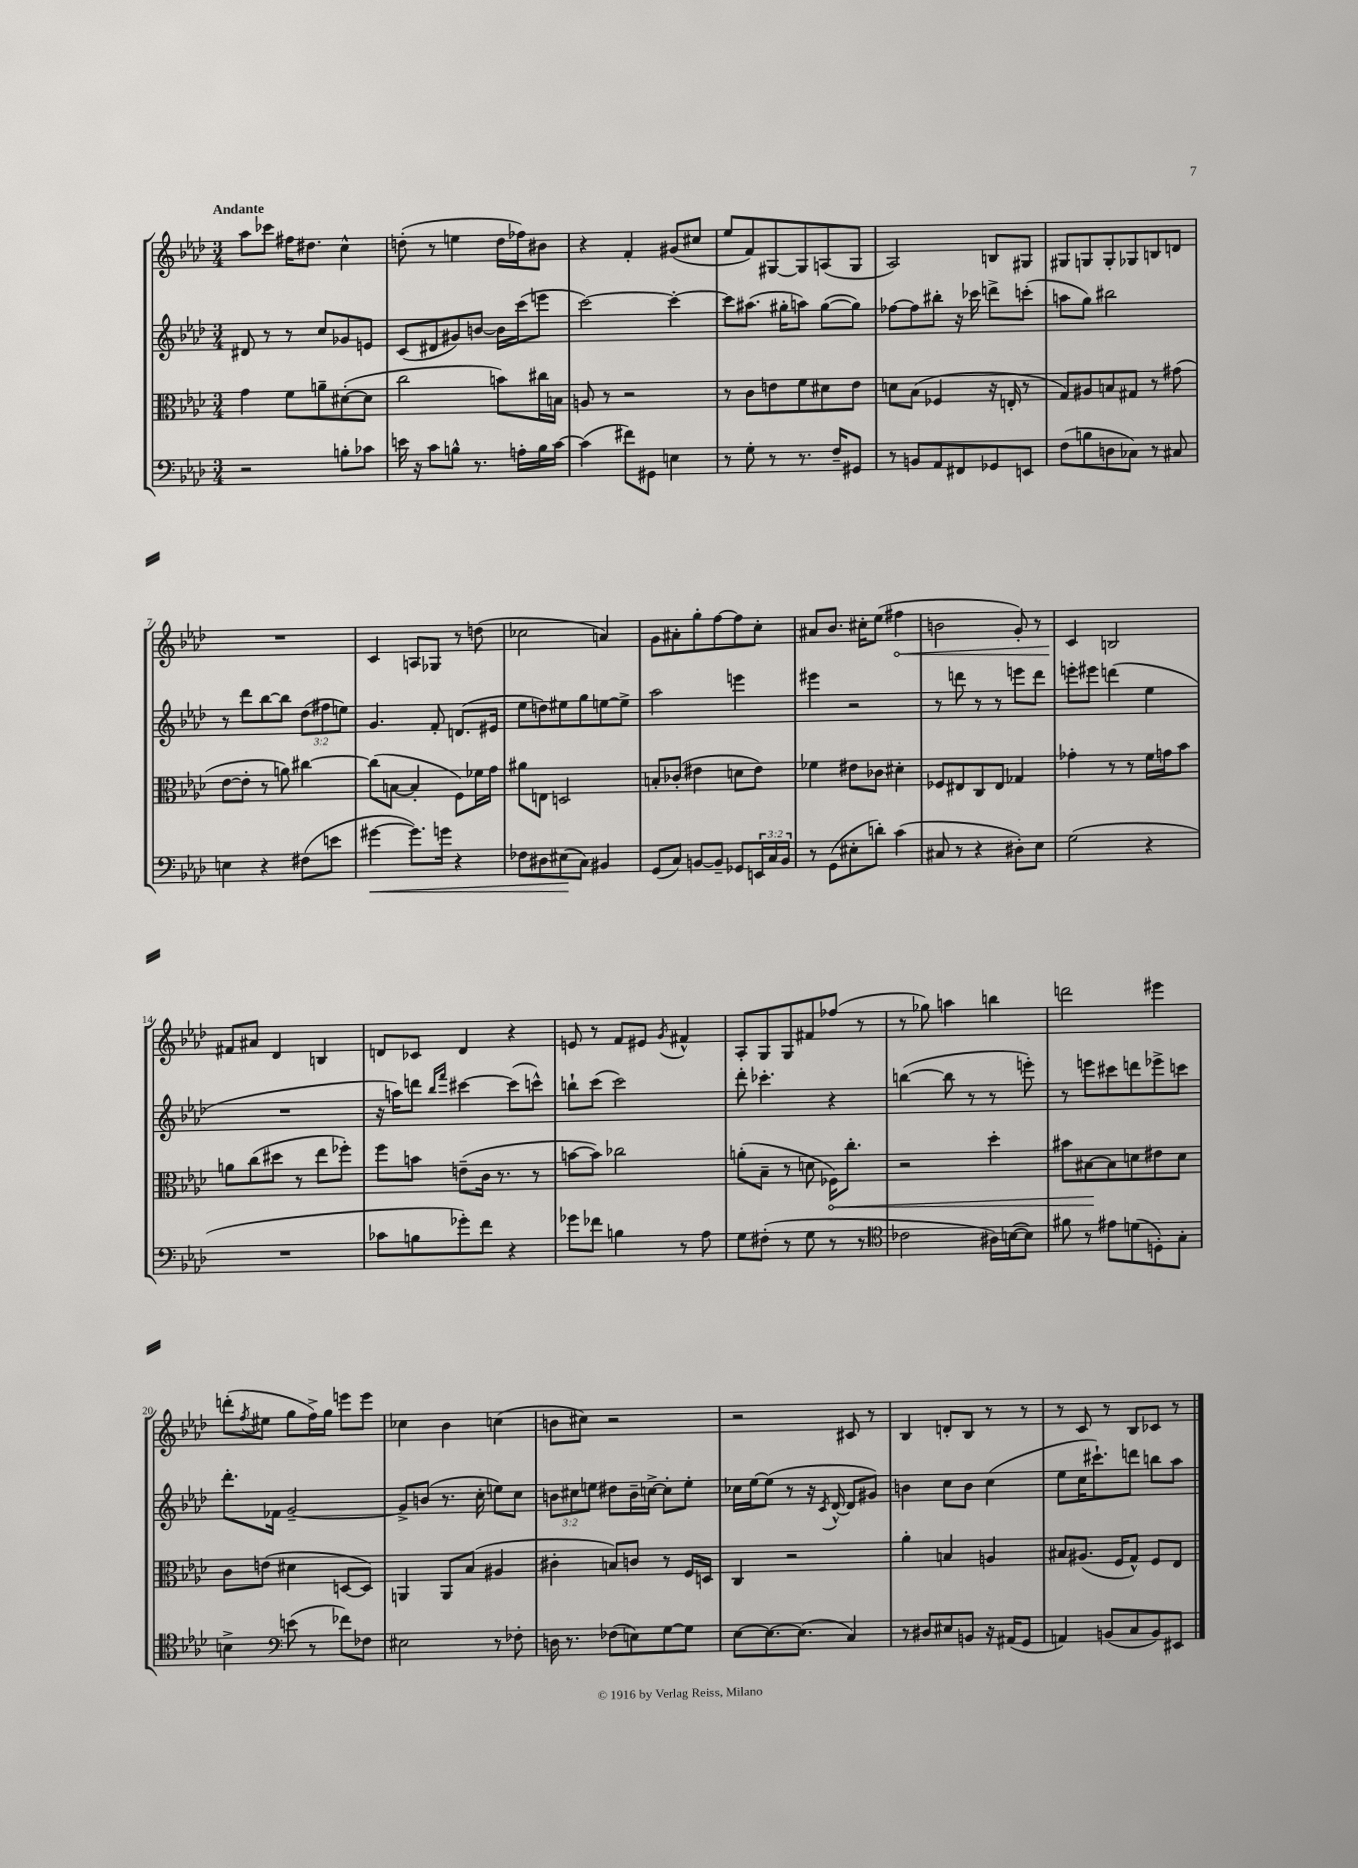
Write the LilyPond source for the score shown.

<<
\new StaffGroup <<
\new Staff = "s0" {
    \clef treble \key aes \major \numericTimeSignature \time 3/4 \tempo "Andante"
    aes''8 ces'''8 fis''16 dis''8. c''4-^ |
    d''8-.( r8 e''4 d''16 fes''16) bis'8 |
    r4 f'4-. gis'8( cis''8 |
    ees''8 f'8) gis8~ gis8 a8( gis8 |
    aes2) b8 gis8 |
    gis8 g8 g8-. ges8 b8 d'8 |
    R2. |
    c'4 a8 ges8 r8 d''8( |
    ces''2 a'4) |
    g'8 ais'8-. g''8-. f''8~ f''8 c''8-. |
    ais'8 bes'8. cis''16-. ees''8( \once \override Hairpin.circled-tip = ##t fis''4\< |
    b'2 g'8-.) r8 |
    c'4\! b2 |
    fis'8 ais'8 des'4 b4 |
    d'8 ces'8 d'4 r4 |
    e'8 r8 f'8 eis'8 \acciaccatura { g'8 } fis'4-^ |
    aes8-. g8 g8 fis'8 fes''8( r8 |
    r8 ges''8) a''4 b''4 |
    d'''2 eis'''4 |
    d'''8-.( \acciaccatura { f''8 } eis''8 g''8 f''16->) g''16 e'''8 e'''8 |
    ces''4 bes'4 c''4( |
    b'8 cis''8) r2 |
    r2 cis'8 r8 |
    bes4 d'8-. bes8 r8 r8 |
    r8 c'8 r8 bes8 ces'8 r8 \bar "|." |
}
\new Staff = "s1" {
    \clef treble \key aes \major \numericTimeSignature \time 3/4 \override Staff.TupletNumber.text = #tuplet-number::calc-fraction-text
    dis'8 r8 r8 c''8 ges'8 e'8 |
    c'8( dis'8 gis'8) b'8~ b'16 c'''16( e'''8 |
    c'''2~) c'''4~-. |
    c'''8 ais''8.( gis''16-. a''8) gis''8~( gis''8) |
    fes''8~ fes''8 bis''8-. r16 ces'''16 d'''8-> c'''8-.( |
    a''8 g''8) bis''2 |
    r8 des'''8 bes''8~ bes''8 \tuplet 3/2 { des''8( fis''8 e''8) } |
    g'4. f'8-. d'8.( eis'16 |
    ees''8 d''8) eis''8 g''8 e''8~ e''8-> |
    aes''2 e'''4 |
    eis'''4 r2 |
    r8 d'''8 r8 r8 e'''8 d'''8 |
    e'''8-. eis'''8 d'''4( ees''4 |
    R2. |
    r16 a''16) d'''8 \grace { bes''16 f'''16 } cis'''4~ cis'''8( c'''8-^) |
    b''8-! c'''8( c'''2) |
    des'''8-. ces'''4.-. r4 |
    b''4~( b''8 r8 r8 e'''8-.) |
    r8 e'''8 cis'''8 d'''8 ees'''8-> c'''8 |
    des'''8.-. fes'16 g'2~-- |
    g'8-> b'8( r8. c''16-. e''8) c''8 |
    \tuplet 3/2 { b'8 cis''8 e''8 } dis''8 b'16-- c''16~-> c''8-. e''8-. |
    ces''16 ees''16~ ees''8( r8 r16 \acciaccatura { c'8 } des'16~-^ des'8 gis'8) |
    b'4 c''8 b'8 c''4( |
    ees''8 c''16 cis'''8.-!) d'''8 b''8 aes''8 \bar "|." |
}
\new Staff = "s2" {
    \clef alto \key aes \major \numericTimeSignature \time 3/4
    g'4 f'8 a'8-- dis'8~-.( dis'8 |
    c''2 b'8) cis''16 b16 |
    a8 r8 r2 |
    r8 c'8 e'8 f'8 dis'8 e'8 |
    d'8 bes8( fes4 r16 e16-. r8 |
    g8) ais8 b8 gis8 r8 gis'8( |
    ees'8~ ees'8-. r8 a'8) cis''4~ |
    cis''8( b8~ b4-. f8) fes'16 g'16 |
    ais'8 e8 d2 |
    b8-. ces'8-.( eis'4 d'8 eis'8) |
    fes'4 eis'8 ces'8 dis'4-. |
    fes8 eis8 c8 eis8 ges4 |
    ges'4-. r8 r8 f'16 g'16 bes'8 |
    a'8 c''8( dis''8 r8 ees''8 fes''8-.) |
    f''8 b'8 e'8--( c'16 r8. r8 |
    b'8~ b'8) ces''2 |
    a'8-.( bes8-- r8 d'8 \once \override Hairpin.circled-tip = ##t fes16\<) c''8.-. |
    r2 des''4-. |
    bis'8 bis8~\! bis8 d'8 eis'8 d'8 |
    c'8 e'8( dis'4 d8~ d8) |
    a,4 a,8 bes8( ais4 |
    cis'4-. b8) c'8 r8 f16 d16 |
    c4 r2 |
    aes'4-. b4 a4 |
    bis8 ais8.( f16 g8-^) f8 ees8 \bar "|." |
}
\new Staff = "s3" {
    \clef bass \key aes \major \numericTimeSignature \time 3/4 \override Staff.TupletNumber.text = #tuplet-number::calc-fraction-text
    r2 b8-. ces'8 |
    e'16 r16 c'8 b8-^ r8. a16-. b16 c'16~ |
    c'4( fis'8) gis,8 e4 |
    r8 g8-. r8 r8. f16-- gis,8 |
    r8 b,8 aes,8 fis,8 ges,8 e,8 |
    f8( b8 d8 ces8) r8 cis8 |
    e4 r4 fis8( e'8 |
    gis'4~\< gis'8.) g'16 r4 |
    fes8 dis8 eis8\!( c8) bis,4 |
    g,8( c8) b,8~ b,8-- ges,8 \tuplet 3/2 { e,16 c16 b,16 } |
    r8 g,8( eis8-. d'8-.) c'4( |
    cis8 r8 r4 dis8-.) ees8 |
    g2( r4 |
    R2. |
    ces'8 b8 ges'8-.) f'8 r4 |
    ges'8 fes'8 b4 r8 aes8 |
    g8 fis8-.( r8 g8 r8 r8 |
    \clef tenor ces'2 ais16) b16~( b8) |
    fis'8 r8 eis'8 d'8( d8-.) g8-. |
    b4-> \clef bass e'8( r8 fes'8) fes8 |
    eis2 r8 fes8-. |
    d16 r8. fes8( e8) g8~ g8 |
    ees8~ ees8.~ ees8.( c4) |
    r8 dis8 eis8 b,8 r16 ais,16( g,8 |
    a,4) b,8( c8 b,8) eis,8 \bar "|." |
}
>>
>>
